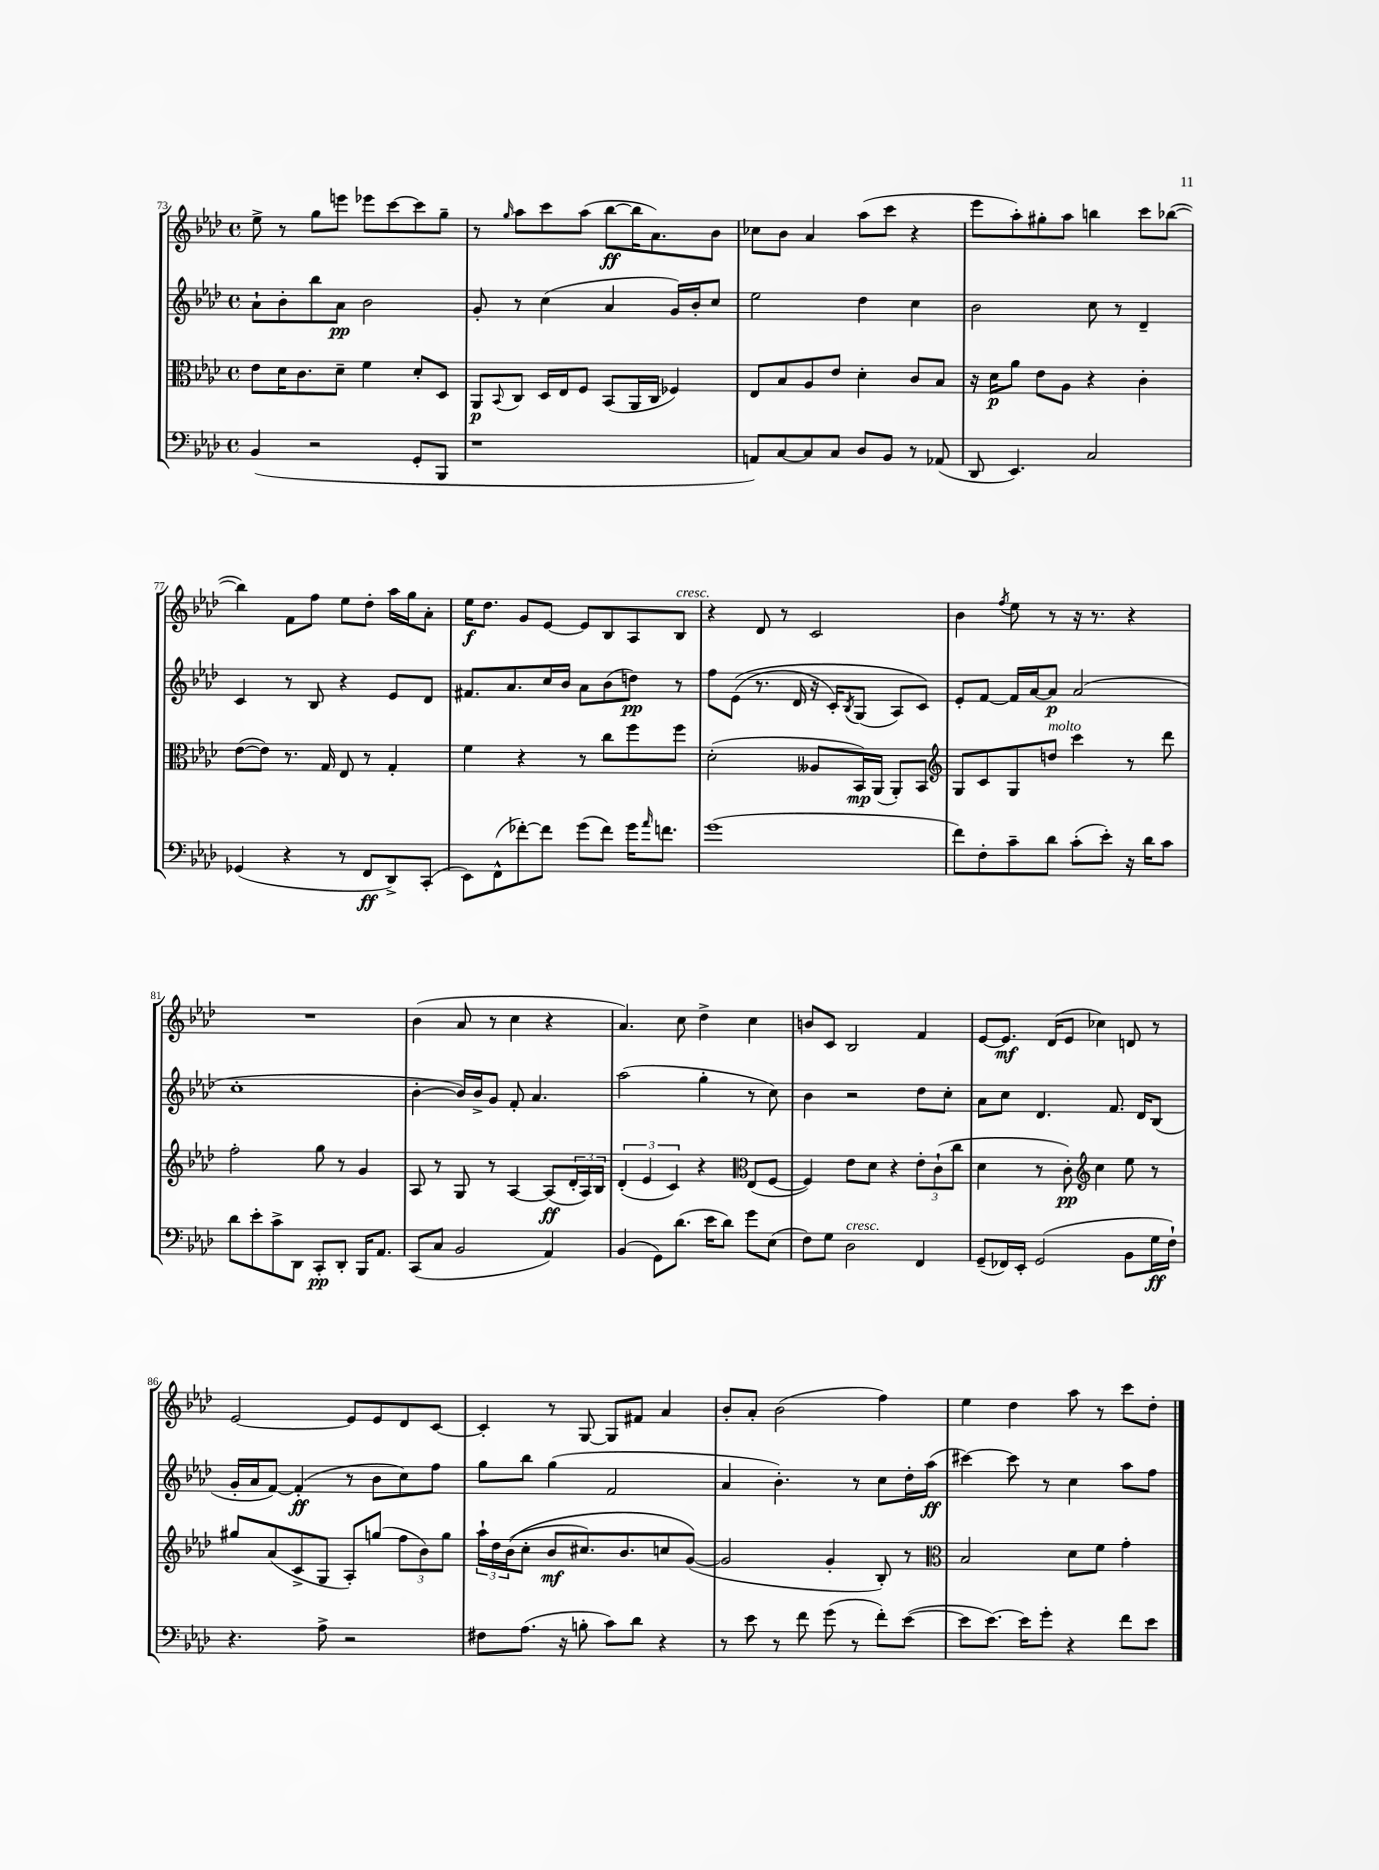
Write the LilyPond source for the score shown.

<<
\new StaffGroup <<
\new Staff = "s0" {
    \clef treble \key aes \major \defaultTimeSignature \time 4/4
    ees''8-> r8 g''8 e'''8 ees'''8 c'''8~ c'''8 g''8-- |
    r8 \grace { g''16 } aes''8 c'''8 aes''8( bes''8~\ff bes''16 aes'8.) bes'8 |
    ces''8 bes'8 aes'4 aes''8( c'''8 r4 |
    ees'''8 aes''8-.) gis''8-. aes''8 b''4 c'''8 bes''8~( |
    bes''4) f'8 f''8 ees''8 des''8-. aes''16 g''16 aes'8-. |
    ees''16\f des''8. g'8 ees'8~ ees'8 bes8 aes8 bes8^\markup { \italic "cresc." } |
    r4 des'8 r8 c'2 |
    bes'4 \acciaccatura { f''8 } ees''8 r8 r16 r8. r4 |
    R1 |
    bes'4( aes'8 r8 c''4 r4 |
    aes'4.) c''8 des''4-> c''4 |
    b'8 c'8 bes2 f'4 |
    ees'8~ ees'8.\mf des'16( ees'8 ces''4) d'8 r8 |
    ees'2~ ees'8 ees'8 des'8 c'8~ |
    c'4-. r8 g8~ g8 fis'8 aes'4 |
    bes'8-. aes'8-. bes'2( f''4) |
    ees''4 des''4 aes''8 r8 c'''8 des''8-. \bar "|." |
}
\new Staff = "s1" {
    \clef treble \key aes \major \defaultTimeSignature \time 4/4
    aes'8-! bes'8-. bes''8 aes'8\pp bes'2 |
    g'8-. r8 c''4( aes'4 g'16) bes'16-. c''8 |
    ees''2 des''4 c''4 |
    bes'2 c''8 r8 des'4-- |
    c'4 r8 bes8 r4 ees'8 des'8 |
    fis'8. aes'8. c''16 bes'16 aes'8 bes'8( d''8\pp) r8 |
    f''8 ees'8(\( r8. des'16 r16 c'16-.) \acciaccatura { bes8 } g8( aes8) c'8\) |
    ees'8-. f'8~ f'16 aes'16~ aes'8\p aes'2( |
    c''1-. |
    bes'4~-. bes'16) bes'16-> g'8 f'8-. aes'4. |
    aes''2( g''4-. r8 c''8) |
    bes'4 r2 des''8 c''8-. |
    aes'8 c''8 des'4. f'8. des'16 bes8( |
    g'16-. aes'16 f'8~) f'4-.\ff( r8 bes'8 c''8) f''8 |
    g''8 bes''8 g''4( f'2 |
    aes'4 bes'4.-.) r8 c''8 des''16-. aes''16\ff( |
    cis'''4~) cis'''8 r8 c''4 aes''8 f''8 \bar "|." |
}
\new Staff = "s2" {
    \clef alto \key aes \major \defaultTimeSignature \time 4/4
    ees'8 des'16 c'8. des'8-- f'4 des'8-. des8 |
    aes,8\p \appoggiatura { bes,8 } c8 des16 ees16 f8 bes,8( aes,16 c16 fes4) |
    ees8 bes8 aes8 ees'8 des'4-. c'8 bes8 |
    r16 des'16\p aes'8 ees'8 aes8 r4 c'4-. |
    ees'8~( ees'8) r8. g16 ees8 r8 g4-. |
    f'4 r4 r8 c''8 f''8 f''8 |
    des'2-.( aeses8 bes,16\mp) aes,16( aes,8-.) bes,8 |
    \clef treble g8 c'8 g8 d''8^\markup { \italic "molto" } c'''4 r8 des'''8 |
    f''2-. g''8 r8 g'4 |
    aes8 r8 g8 r8 aes4~ aes8\ff( \tuplet 3/2 { des'16-. aes16) bes16 } |
    \tuplet 3/2 { des'4-.( ees'4 c'4) } r4 \clef alto ees8( f8~ |
    f4) ees'8 des'8 r4 \tuplet 3/2 { ees'8-. c'8-!( c''8 } |
    des'4 r8 c'8-.\pp) \clef treble c''4 ees''8 r8 |
    gis''8 aes'8( c'8-> g8 aes8-.) g''8( \tuplet 3/2 { f''8 bes'8) g''8 } |
    \tuplet 3/2 { aes''16-! des''16 bes'16(\( } c''8-. bes'8\mf cis''8.) bes'8. c''8 g'8~(\) |
    g'2 g'4-. bes8-.) r8 |
    \clef alto bes2 des'8 f'8 g'4-. \bar "|." |
}
\new Staff = "s3" {
    \clef bass \key aes \major \defaultTimeSignature \time 4/4
    bes,4( r2 g,8-. bes,,8 |
    r1 |
    a,8) c8~ c8 c8 des8 bes,8 r8 aes,8( |
    des,8 ees,4.) c2 |
    ges,4( r4 r8 f,8\ff des,8->) c,8-.( |
    ees,8) f,8-^( fes'8~-.) fes'8 g'8( fes'8) g'16 \grace { aes'16 } f'8. |
    g'1( |
    f'8) f8-. c'8-- des'8 c'8-.( ees'8-.) r16 des'16 c'8 |
    des'8 ees'8-. c'8-> des,8 c,8-.\pp des,8-. bes,,16 aes,8. |
    c,8( c8 bes,2 aes,4) |
    bes,4( g,8) des'8.( ees'16 des'8) g'8 ees8( |
    f8) g8 des2^\markup { \italic "cresc." } f,4 |
    g,8--( fes,16) ees,16-. g,2( bes,8 g16\ff f16-!) |
    r4. aes8-> r2 |
    fis8 aes8.( r16 b8-. c'8) des'8 r4 |
    r8 ees'8 r8 f'8 g'8( r8 f'8-.) ees'8~( |
    ees'8 ees'8.~) ees'16 g'8-. r4 f'8 ees'8 \bar "|." |
}
>>
>>
\layout { \context { \Score currentBarNumber = #73 } }
